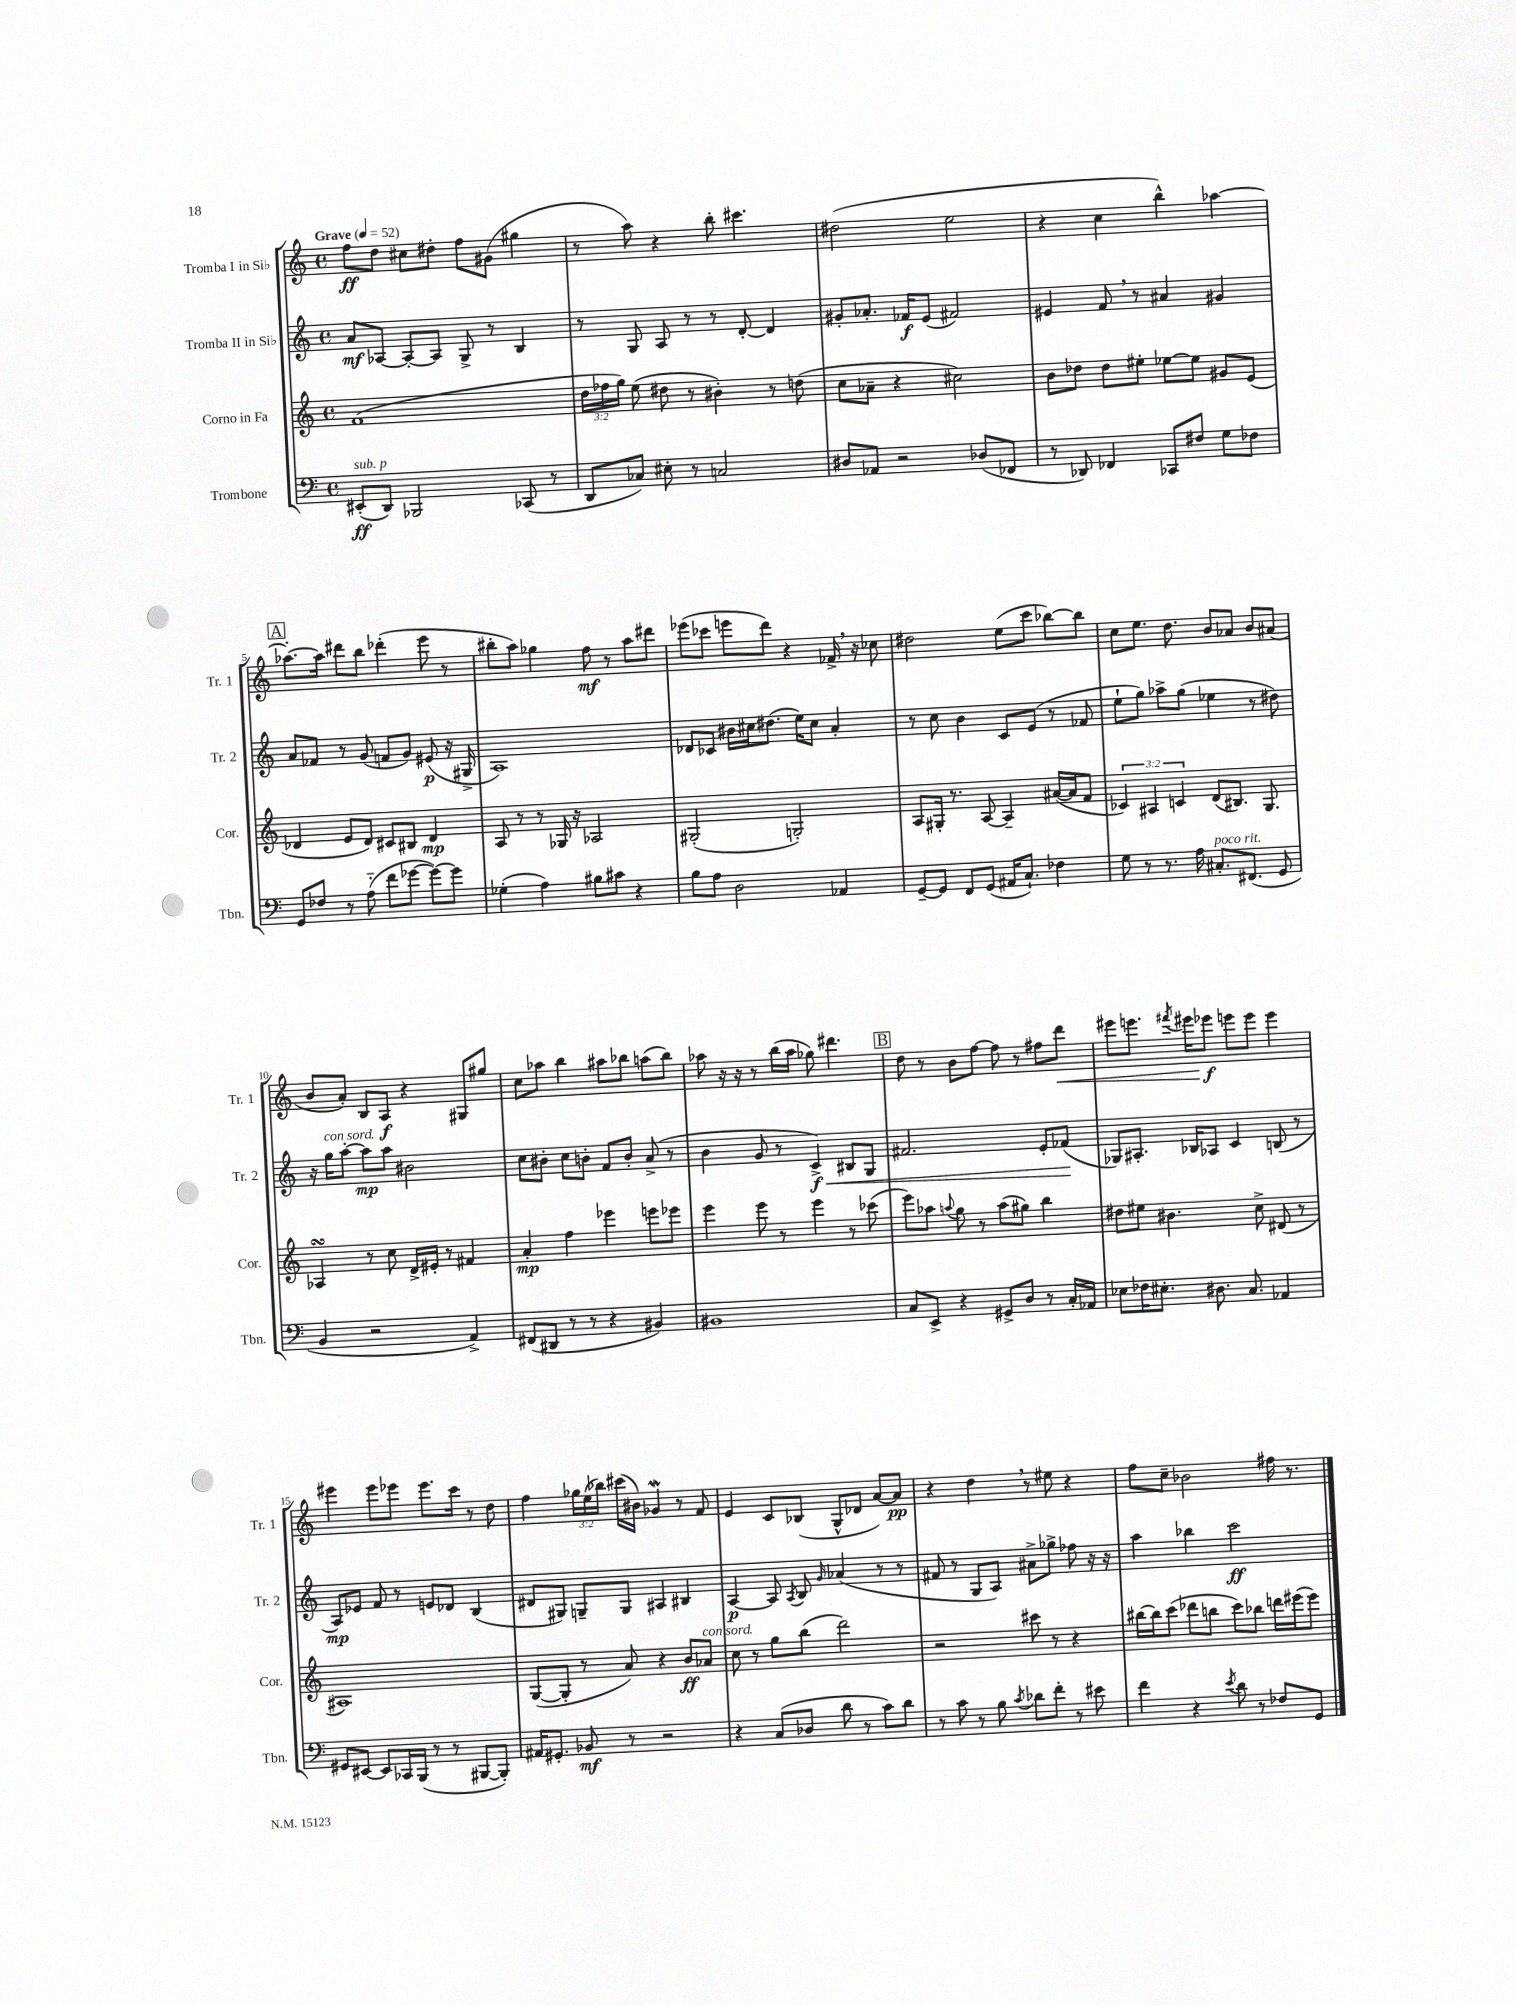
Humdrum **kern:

**kern	**kern	**kern	**kern
*staff4	*staff3	*staff2	*staff1
*clefF4	*clefG2	*clefG2	*clefG2
*k[]	*k[]	*k[]	*k[]
*M4/4	*M4/4	*M4/4	*M4/4
*met(c)	*met(c)	*met(c)	*met(c)
*MM52	*MM52	*MM52	*MM52
(8EE#'	(1f	8a	8ff
8DD)	.	[8A-	8dd
2BBB-	.	8A-'_	8cc#
.	.	8A-]	8dd#'
.	.	8G^	8ff
.	.	8r	(8g#
(8CC-	.	4B	4gg#
8r	.	.	.
=	=	=	=
8DD	24dd	8r	8r
.	24ff-	.	.
.	24gg)	.	.
8C-)	(8ee	8G	8aa)
8E#'	8dd#	8A	4r
8r	8r	8r	.
2C	4b#')	8r	8bb'
.	.	[8d'	4.ccc#
.	8r	4d]	.
.	(8dd	.	.
=	=	=	=
8D#	8cc	8g#'	(2dd#
8AA-	8a-~	8.a-'	.
2r	4r	.	.
.	.	16f-	.
.	.	(8e	.
.	2cc#)	2f#)	2ee
(8D-	.	.	.
8FF-	.	.	.
=	=	=	=
8r	8b	4e#	4r
8DD-)	8dd-	.	.
4FF-	8dd-	8f	4cc
.	8ee#'	8r	.
8CC-	[8ee-	4a#	4bb^^)
8F#	8ee-]	.	.
8G	8g#	4g#	[4aa-
8F-	(8e	.	.
=	=	=	=
8GG	4d-	8a	8.aa-'_
8F-	.	8f-	.
.	.	.	16aa-]
8r	8e	8r	8ddd#
(8A'~	8d-)	(8g	8bb
8f	8c#	8f	(4ddd-'
[8g-	8B#	8g)	.
8g-_)	4d-	(8e#	8eee
8g-]	.	16r	8r
.	.	16G#^	.
=	=	=	=
(4G-'	8A	1A)	8bb#'
.	8r	.	8aa)
4A)	8r	.	4gg-
.	16G-	.	.
.	16r	.	.
8B#	2A-	.	8ff
8c#	.	.	8r
4r	.	.	8aa
.	.	.	8ddd#
=	=	=	=
8B	(2G#'	8d-	(8eee-
8A	.	8c-	8ccc-
2D	.	16b#	8eee
.	.	16cc#	.
.	.	(8.dd#	8ddd)
.	2G')	.	4r
.	.	16ee)	.
.	.	8cc#	.
4AA-	.	4a'	16f-^
.	.	.	16r
.	.	.	8cc-
=	=	=	=
[8GG~	8A	8r	2dd#
8GG]	16G#'	8cc	.
.	8.r	.	.
8FF	.	4b	.
(8GG	[8A	.	.
16AA#	4A~]	8c	(8ee
8.C`)	.	.	.
.	.	(8e	8ccc
4F-	([16a#	8r	[8bb-)
.	16a#]	.	.
.	8f	8f-	8bb-]
=	=	=	=
8G	6c-)	8ee`	8cc
8r	.	8gg)	8.ee
.	6A#	.	.
8.r	.	8aa-^	.
.	.	.	8.dd
.	6c	.	.
.	.	(8gg	.
16A	.	.	.
8.C#'	(8d	4ee-	8b
.	8.B#)	.	8a-
(8.FF#	.	.	.
.	.	8r	8b
.	8.G	.	.
8GG	.	8dd#)	(8a#
=	=	=	=
4BB	4A-	16r	8b
.	.	16gg	.
.	.	[8aa'	8a')
2r	8r	8aa]	8B
.	8cc	8aa	8A
.	16d^	2b#	4r
.	16e#'	.	.
.	8r	.	.
4AA^)	4f#	.	8G#
.	.	.	8gg#
=	=	=	=
(8FF#	4a'	8cc	8cc
8DD#	.	8b#'	8aa-
8r	4ff	8cc	4bb
8r	.	8b'	.
4r	4eee-	8f	8aa#
.	.	8b'	8bb-
4BB#)	8eee	(8a^	(8aa
.	8eee-	8r	8bb-)
=	=	=	=
1BB#	4eee	4b	8aa-
.	.	.	16r
.	.	.	16r
.	8eee	8g	8r
.	8r	8r	(16bb
.	.	.	16aa-
.	4eee	4c^)	8gg-)
.	.	.	4.ddd#
.	8r	8B#	.
.	(8ccc-	8G	.
=	=	=	=
8C	8eee)	2.f#	8dd
8EE^	8aa-	.	8r
.	8qqaa	.	.
4r	8gg	.	8b
.	8r	.	[8ff
8GG#^	(8aa	.	8ff]
8D	8gg#)	.	8r
8r	4bb	8e'	8ff#
16C'	.	(8f-	8ddd
16AA-	.	.	.
=	=	=	=
8E-	8dd#	8G-)	8eee#
16F-	8ee#	8.A#'	8.eee
8.E#'	.	.	.
.	4.b#	.	.
.	.	.	8qfff#
.	.	16B-	16eee#
8.D#	.	8A-	8eee-
.	.	4c	8eee
8.C	.	.	.
.	8cc^	.	8eee
4AA-	(8d#	(8B	4eee
.	8r	8r	.
=	=	=	=
8GG#	1A#)	8A)	4eee#
[8EE#	.	8e-	.
8EE#]	.	8f	8eee#
16CC-	.	8r	8eee-
(16BBB	.	.	.
8r	.	8e	8.eee-
8r	.	8d-	.
.	.	.	16ccc
[8BBB#	.	(4B	8r
8BBB#'])	.	.	8dd
=	=	=	=
16AA#	([8G	8d#	4ff
8.GG#'	.	.	.
.	8G']	8G#)	.
8BB-	8r	8G~	24gg-
.	.	.	(24ee
.	.	.	24bb-)
8r	8a)	8G	(16ccc#
.	.	.	16b#)
2r	4r	4A#	4g-
.	8b	4B#	8r
.	8a-	.	8f
=	=	=	=
4r	8cc	[4A	4e
.	8r	.	.
(8C	8gg	8A]	8c
.	.	8qA	.
8D-	(8bb	8B	(8B-
.	.	16qqg	.
8d	2ddd)	(4a-	8G^^
8r	.	.	8d-
8c)	.	8r	[8a)
8d	.	8r	8a]
=	=	=	=
8r	2r	8f#	4r
8c	.	8r	.
8r	.	8G	4dd
8B	.	8A)	.
8qc	.	.	.
8d-	8ccc#	8a#^	8r
8f'	8r	8gg-^	8ee#
8r	4r	8ff-	4r
8e#	.	16r	.
.	.	16r	.
=	=	=	=
4f	[16bb#	4aa	8ff
.	16bb#]	.	.
.	(8ccc	.	8cc~
4r	8ddd-	4bb-	2b-
.	8bb	.	.
8qe	.	.	.
8d	8ccc)	2ccc	.
8r	8bb-	.	.
8F-	16ddd	.	16ff#
.	(16eee#	.	8.r
8GG	8eee#)	.	.
==	==	==	==
*-	*-	*-	*-
